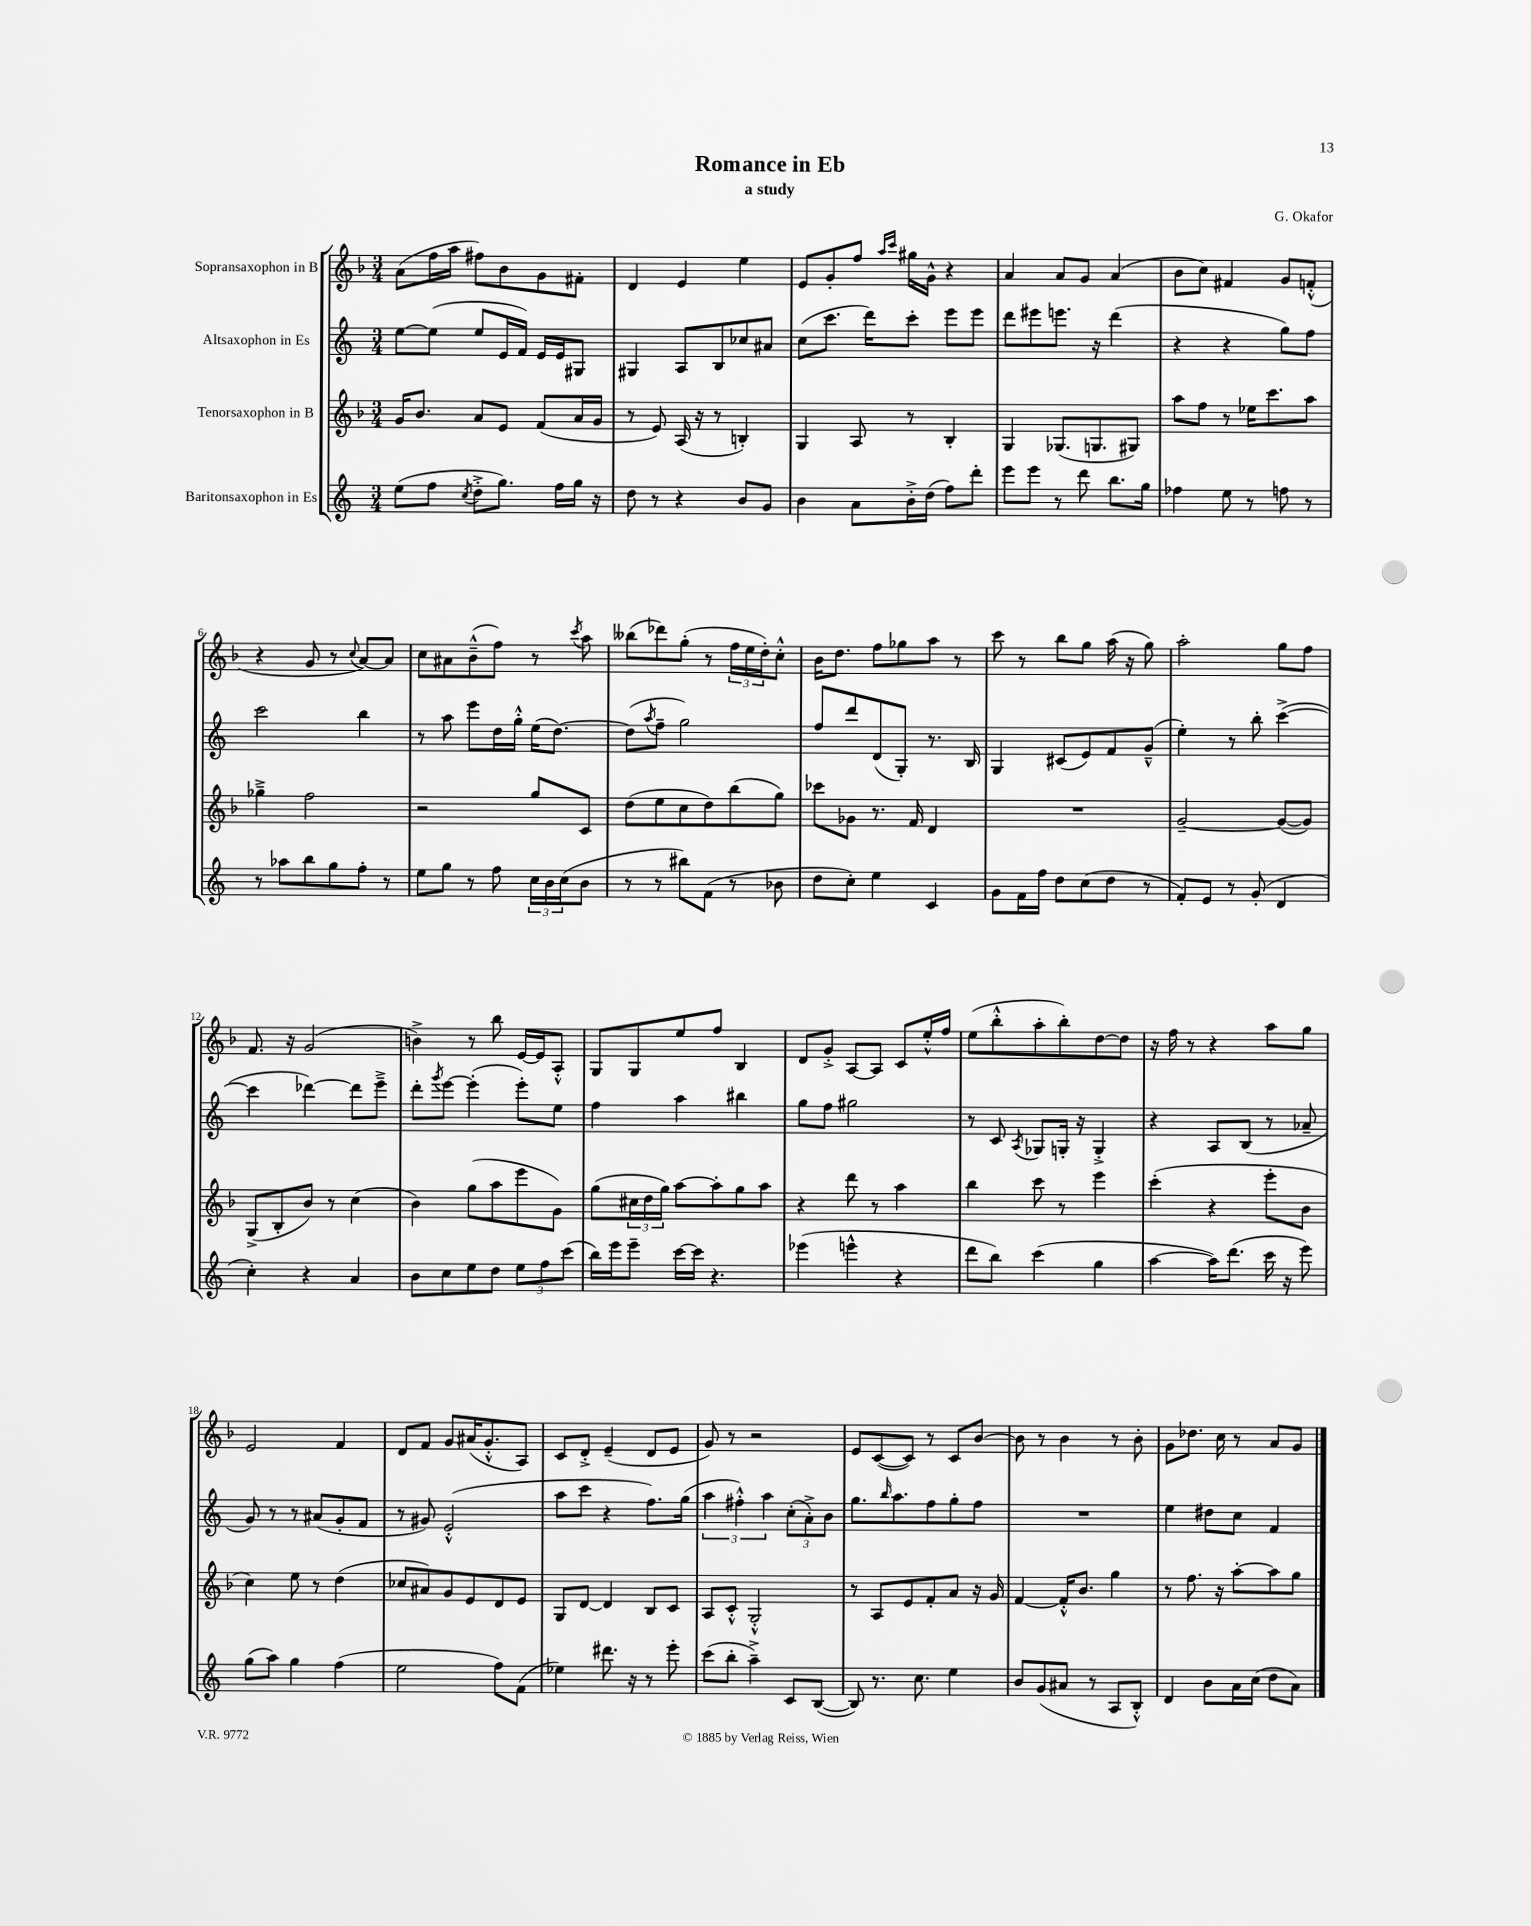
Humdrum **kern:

**kern	**kern	**kern	**kern
*part4	*part3	*part2	*part1
*staff4	*staff3	*staff2	*staff1
*I"Baritonsaxophon in Es	*I"Tenorsaxophon in B	*I"Altsaxophon in Es	*I"Sopransaxophon in B
*clefG2	*clefG2	*clefG2	*clefG2
*k[]	*k[b-]	*k[]	*k[b-]
*M3/4	*M3/4	*M3/4	*M3/4
=1	=1	=1	=1
(8ee\L	16g/KL	[8ee\L	(8a\L
.	8.b-/J	.	.
8ff\J	.	(8ee\J]	16ff\L
.	.	.	16aa\JJ
8qcc/	.	.	.
8dd'^\L	8a/L	8ee/L	8ff#X\L)
8.gg\J)	8e/J	16e/L	8b-\
.	.	16f/JJ)	.
.	(8f/L	16e/LL	8g\
16ff\LL	.	16e/J	.
16gg\JJ	16a/L	8G#X/J	8f#X'\J
16r	16g/JJ	.	.
=2	=2	=2	=2
8dd\	8r	4G#X/	4d/
8r	8e/)	.	.
4r	(16A/	8A/L	4e/
.	16r	.	.
.	8r	8B/	.
8b/L	4Bn'/)	8cc-X/	4ee\
8g/J	.	8a#X/J	.
=3	=3	=3	=3
4b\	4G/	(8cc\L	8e/L
.	.	8.ccc\J	8g'/
8a\L	8A/	.	8ff/J
.	.	16ddd\KL)	.
.	.	.	16qqaa/LL
.	.	.	16qqccc/JJ
16b'^\L	8r	8ccc'\J	16gg#X\LL
(16dd\JJ	.	.	16g^^\JJ
8ff\L)	4B-'/	8eee\L	4r
8ddd'\J	.	8eee\J	.
=4	=4	=4	=4
8eee\L	4G/	8ddd\L	4a/
8eee\J	.	8eee#X\	.
8r	(8.G-X/L	8.eeen\J	8a/L
8ddd\	.	.	8g/J
.	8.Gn/	16r	.
8.bb\L	.	(4ddd\	(4a/
.	8G#X/J)	.	.
16gg\Jk	.	.	.
=5	=5	=5	=5
4ff-X\	8aa\L	4r	8b-\L
.	8ff\J	.	8cc\J)
8ee\	8r	4r	4f#X/
8r	16ee-X\KL	.	.
.	8.ccc\	.	.
8ffn\	.	8gg\L)	8g/L
8r	8aa\J	8ff\J	(8fn'^^/J
!!LO:LB:g=z
=6	=6	=6	=6
8r	4gg-X~^\	2ccc\	4r
8aa-X\L	.	.	.
8bb\	2ff\	.	8g/
8gg\	.	.	8r
.	.	.	8qqcc/
8ff'\J	.	4bb\	[8a/L)
8r	.	.	8a/J]
=7	=7	=7	=7
8ee\L	2r	8r	8cc\L
8gg\J	.	8aa\	8a#X\
8r	.	8eee\L	(8b-~^^\
8ff\	.	16dd\L	8ff\J)
.	.	16gg'^^\JJ	.
24cc\LL	8gg/L	(16ee\KL	8r
24b\	.	.	.
.	.	[8.dd\J)	.
(24cc\J	.	.	.
.	.	.	8qccc/
8b\J	8c/J	.	8aa\
=8	=8	=8	=8
8r	(8dd\L	(8dd\L]	(8bb--X\L
.	.	8qaa/	.
8r	8ee\	8ff~\J	8ddd-X\)
8bb#X\L)	8cc\	2gg\)	(8gg'\J
(8f\J	8dd\)	.	8r
8r	(8bb-\	.	24ff\LL
.	.	.	24ee\
.	.	.	24dd'\J)
8b-X\	8gg\J)	.	8cc'^^\J
=9	=9	=9	=9
8dd\L	8ccc-X\L	8ff/L	16b-\KL
.	.	.	8.dd\J
8cc'\J)	8g-X\J	8ddd/	.
4ee\	8.r	(8d/	8ff\L
.	.	8G'/J)	8gg-X\
.	16f/	.	.
4c/	4d/	8.r	8aa\J
.	.	.	8r
.	.	16B/	.
=10	=10	=10	=10
8g\L	2.r	4G/	8ccc\
16f\L	.	.	8r
16ff\JJ	.	.	.
8dd\L	.	(8c#X/L	8bb-\L
(8cc\	.	8e/)	8gg\J
8dd\J	.	8f/	(16aa\
.	.	.	16r
8r	.	(8g~^^/J	8gg\)
=11	=11	=11	=11
8f'/L)	[2g~/	4ee'\)	2aa'\
8e/J	.	.	.
8r	.	8r	.
(8g'/	.	8bb'\	.
4d/	(8g/L_	([4ccc^\	8gg\L
.	8g/J])	.	8ff\J
!!LO:LB:g=z
=12	=12	=12	=12
4cc'\)	(8G^/L	4ccc\]	8.f/
.	8B-'/	.	.
.	.	.	16r
4r	8b-/J)	[4ddd-X\)	(2g/
.	8r	.	.
4a/	(4cc\	8ddd-\L]	.
.	.	8eee~^\J	.
=13	=13	=13	=13
8b\L	4b-\)	8ddd'\L	4bn^\)
.	.	8qggg/	.
8cc\	.	[8eee\J	.
8ee\	(8gg\L	(4eee'\]	8r
8dd\J	8aa\	.	8bb-\
12ee\L	8eee\	8eee'\L)	[16e/LL
.	.	.	16e/J]
12ff\	.	.	.
.	8g\J)	8ee\J	8A'^^/J
(12ccc\J	.	.	.
=14	=14	=14	=14
16bb\LL)	(8gg\L	4ff\	8G/L
16eee\J	.	.	.
8eee~\J	24cc#X\L	.	8G/
.	24dd\	.	.
.	24gg\JJ)	.	.
[16ccc\LL	[8aa\L	4aa\	8ee/
16ccc\JJ]	.	.	.
4.r	8aa'\]	.	8ff/J
.	8gg\	4bb#X\	4B-/
.	8aa\J	.	.
=15	=15	=15	=15
(4eee-X\	4r	8gg\L	8d/L
.	.	8ff\J	8g'^/J
4eeen^^\	8ddd\	2gg#X\	[8A/L
.	8r	.	8A/J]
4r	4aa\	.	8c/L
.	.	.	16ee'^^/L
.	.	.	16ff/JJ
=16	=16	=16	=16
8ddd\L	4bb-\	8r	(8ee\L
8bb\J)	.	8c/	8bb-'^^\
.	.	8qA/	.
(4ccc\	8ccc\	8G-X/L	8aa'\
.	8r	16Gn'/Jk	8bb-'\)
.	.	16r	.
4gg\	4eee\	4G'^/	[8dd\
.	.	.	8dd\J]
=17	=17	=17	=17
[4aa\	(4ccc'\	4r	16r
.	.	.	16ff\
.	.	.	8r
16aa\KL])	4r	8A/L	4r
(8.ddd\J	.	.	.
.	.	(8B/J	.
16ccc\	8eee'\L	8r	8aa\L
16r	.	.	.
8eee\)	8b-\J	8a-X~/	8gg\J
!!LO:LB:g=z
=18	=18	=18	=18
(8gg\L	4cc\)	8g/)	2e/
8aa\J)	.	8r	.
4gg\	8ee\	8r	.
.	8r	(8a#X/L	.
(4ff\	(4dd\	8g'/	4f/
.	.	8f/J	.
=19	=19	=19	=19
2ee\	8cc-X/L	8r	8d/L
.	8a#X/)	8g#X/)	8f/J
.	8g/	(2e'^^/	8g/L
.	8e/	.	(16a#X/K
.	.	.	8.g'^^/
8ff\L)	8d/	.	.
(8f\J	8e/J	.	8A/J)
=20	=20	=20	=20
4ee-X\)	8G/L	8aa\L	8c/L
.	[8d/J	8ccc\J	8d'^/J
8.ddd#X\	4d/]	4r	(4e~/
16r	.	.	.
8r	8B-/L	8.ff\L)	8d/L
8eee'\	8c/J	.	8e/J
.	.	(16gg\Jk	.
=21	=21	=21	=21
(8ccc\L	8A/L	6aa\	8g/)
8bb'\J	8c'^^/J	.	8r
.	.	6ff#X'^^\)	.
4aa~^\)	2G'^^/	.	2r
.	.	6aa\	.
8c/L	.	(12cc'\L	.
.	.	12a'^\)	.
([8B/J	.	.	.
.	.	12b\J	.
=22	=22	=22	=22
8B/])	8r	8.gg\L	8e/L
8.r	8A/L	.	([8c/
.	.	16qqbb/	.
.	.	8.aa\	.
.	8e/	.	8c/J])
8.cc\	.	.	.
.	8f'/	8ff\	8r
4ee\	8a/J	8gg'\	8c/L
.	16r	8ff\J	[8b-/J
.	16g/	.	.
=23	=23	=23	=23
8b/L	[4f/	2.r	8b-\]
(8g/	.	.	8r
8a#X/J	16f'^^/KL]	.	4b-\
.	8.b-/J	.	.
8r	.	.	.
8A/L	4gg\	.	8r
8B'^^/J)	.	.	8b-'\
=24	=24	=24	=24
4d/	8r	4ee\	8g\L
.	8.ff\	.	8.dd-X\J
8b\L	.	8dd#X\L	.
.	16r	.	16cc\
16a\L	[8aa'\L	8cc\J	8r
(16cc\JJ	.	.	.
8dd\L	8aa\]	4f/	8a/L
8a\J)	8gg\J	.	8g/J
==	==	==	==
*-	*-	*-	*-
